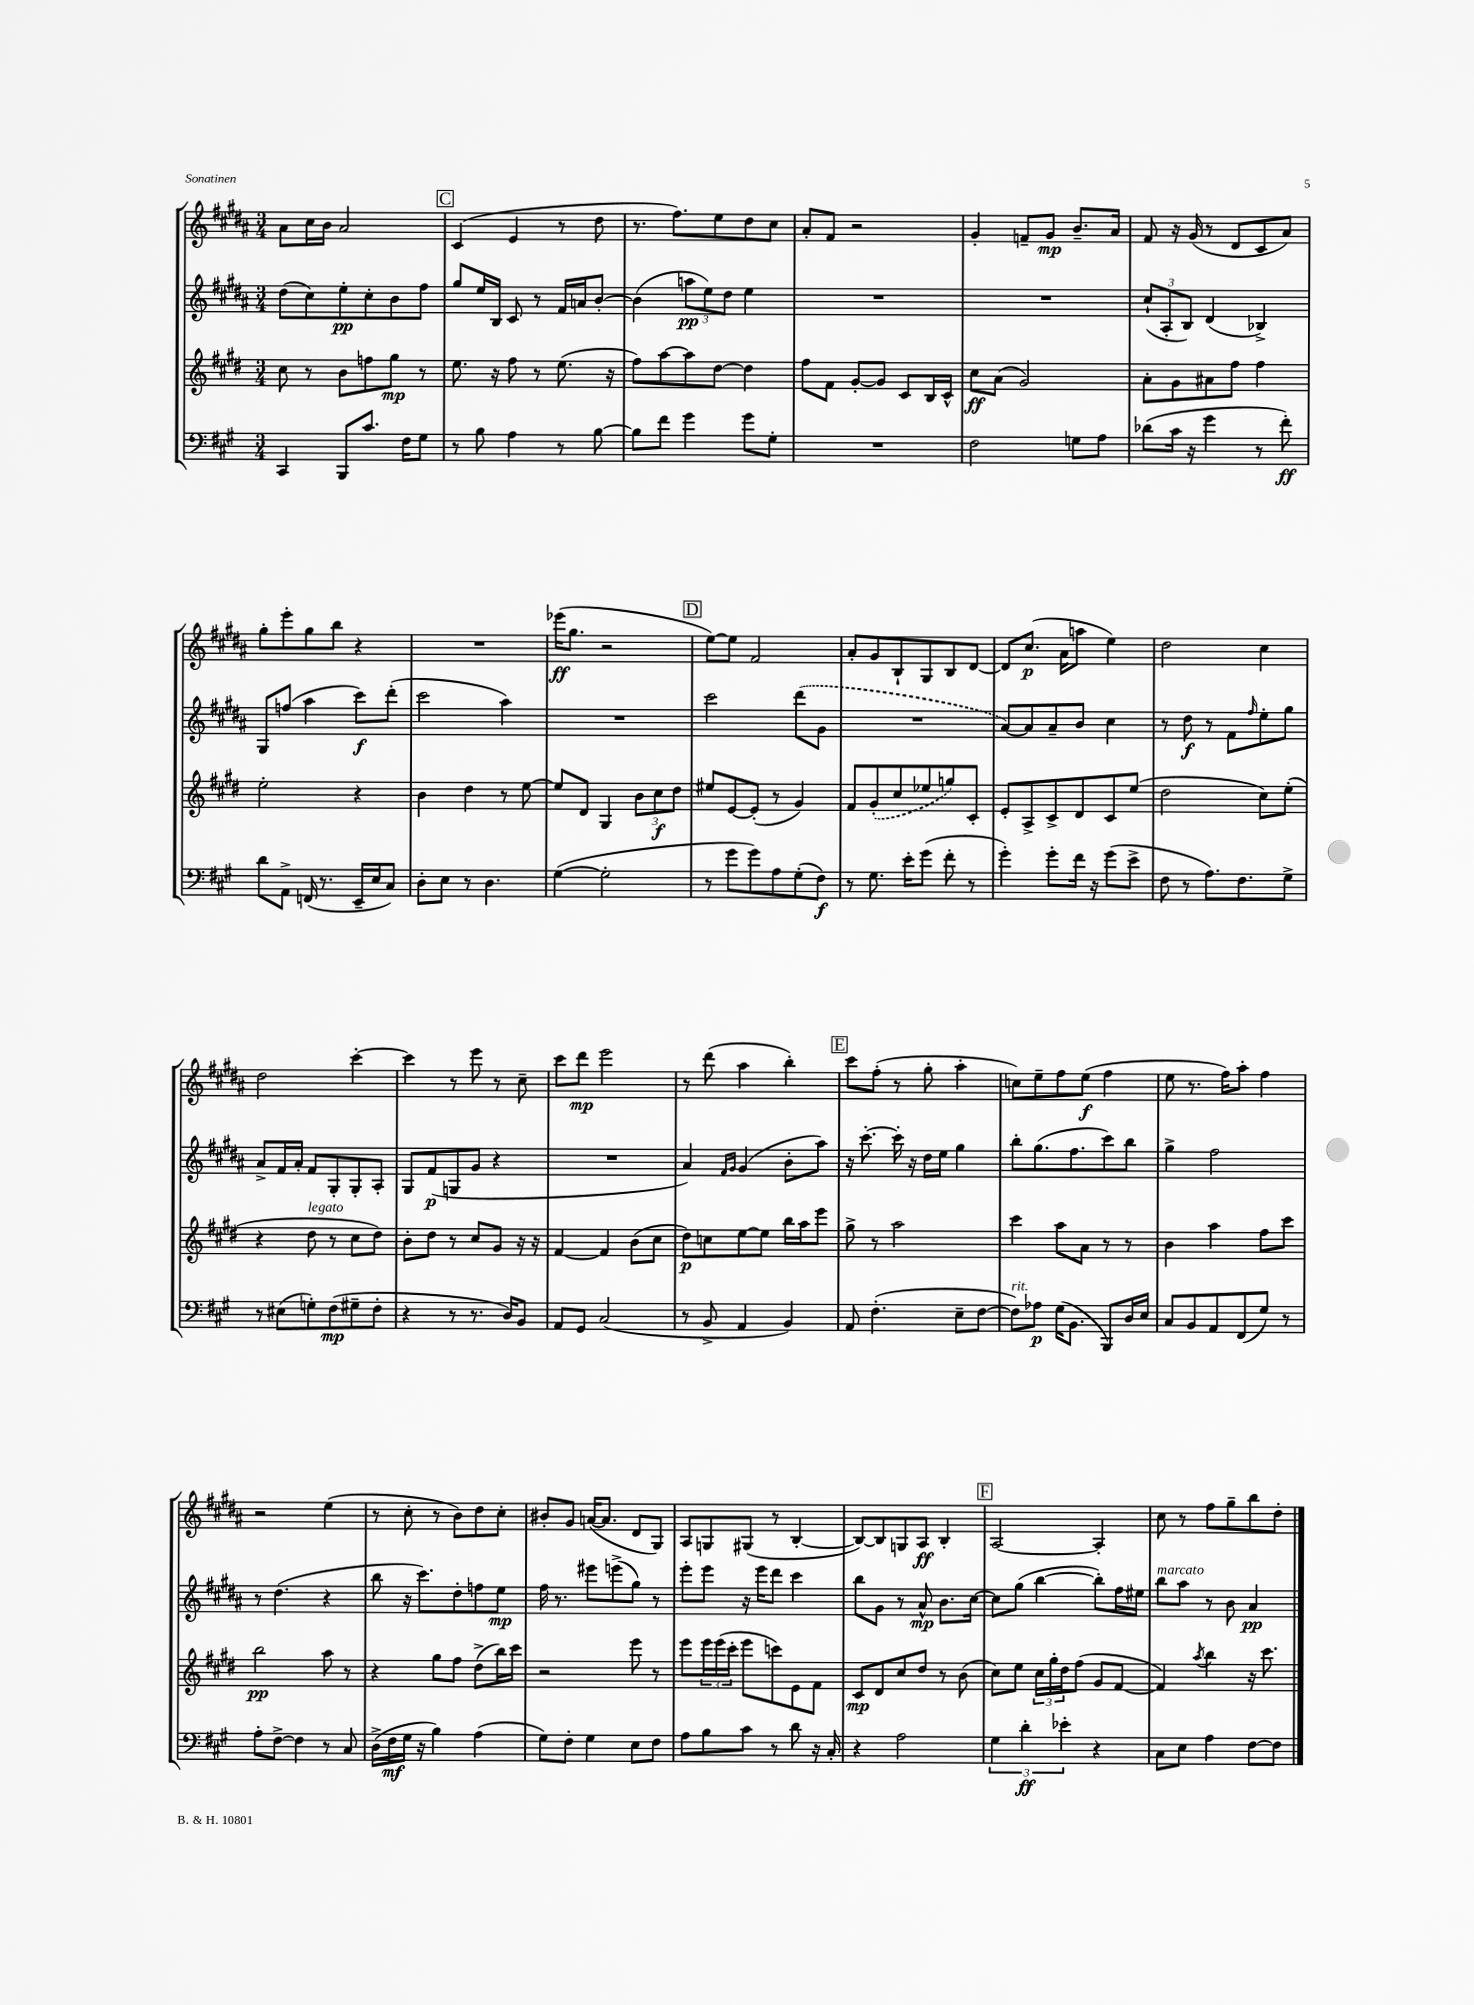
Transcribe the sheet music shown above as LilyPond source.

<<
\new StaffGroup <<
\new Staff = "s0" {
    \clef treble \key b \major \numericTimeSignature \time 3/4
    ais'8 cis''16 b'16 ais'2 |
    \mark \markup { \box "C" } cis'4( e'4 r8 dis''8 |
    r8. fis''8.) e''8 dis''8 cis''8 |
    ais'8-. fis'8 r2 |
    gis'4-. f'8-- gis'8\mp b'8.-- ais'16 |
    fis'8 r16 gis'16( r8 dis'8 cis'8 ais'8) |
    gis''8-. e'''8-. gis''8 b''8 r4 |
    R2. |
    ees'''16\ff( gis''8. r2 |
    \mark \markup { \box "D" } e''8~) e''8 fis'2 |
    ais'8-. gis'8 b8-! gis8 b8 dis'8~ |
    dis'8 cis''8.\p( ais'16 a''8 e''4) |
    dis''2 cis''4 |
    dis''2 cis'''4~-. |
    cis'''4 r8 e'''8 r8 cis''8-- |
    cis'''8 dis'''8\mp e'''2 |
    r8 dis'''8( ais''4 b''4-.) |
    \mark \markup { \box "E" } cis'''8 fis''8-.( r8 gis''8-. ais''4-. |
    c''8) e''8-- fis''8 e''8\f( fis''4 |
    e''8 r8. fis''16) ais''8-. fis''4 |
    r2 e''4( |
    r8 cis''8-. r8 b'8) dis''8 cis''8-. |
    bis'8-. gis'8 a'16~( a'8. dis'8 gis8) |
    ais8 g8 gis8( r8 b4~-. |
    b8~) b8 g8 ais8\ff b4-. |
    \mark \markup { \box "F" } ais2~ ais4-. |
    cis''8 r8 fis''8 gis''8-- b''8 dis''8-. \bar "|." |
}
\new Staff = "s1" {
    \clef treble \key b \major \numericTimeSignature \time 3/4
    dis''8( cis''8) e''8-.\pp cis''8-. b'8 fis''8 |
    \mark \markup { \box "C" } gis''8 e''16 b16 cis'8 r8 fis'16 a'16 b'8~-. |
    b'4( \tuplet 3/2 { a''8\pp e''8) dis''8 } e''4 |
    R2. |
    R2. |
    \tuplet 3/2 { cis''8-!( ais8-. b8) } dis'4( bes4->) |
    gis8 f''8( ais''4 cis'''8\f) dis'''8-.( |
    cis'''2 ais''4) |
    R2. |
    \mark \markup { \box "D" } cis'''2 \once \slurDashed dis'''8( gis'8 |
    R2. |
    ais'8~) ais'8 ais'8-- b'8 cis''4 |
    r8 dis''8\f r8 fis'8 \grace { fis''16 } e''8-. gis''8 |
    ais'8-> fis'16 ais'16-. fis'8 gis8-. gis8-. ais8-. |
    gis8 fis'8\p( g8 gis'8 r4 |
    R2. |
    ais'4) \grace { fis'16 gis'16 } gis'4( b'8-. ais''8) |
    \mark \markup { \box "E" } r16 cis'''8.~-. cis'''16-. r16 dis''16 e''16 gis''4 |
    b''8-. gis''8.( fis''8. cis'''8) b''8 |
    gis''4-> fis''2 |
    r8 dis''4.( r4 |
    b''8 r16 cis'''8.) dis''8-. f''8 e''8\mp |
    fis''16 r8. eis'''8 e'''8->( gis''8) r8 |
    e'''8-. e'''8 r16 e'''16 dis'''8 cis'''4 |
    b''8 gis'8 r8 ais'8-^\mp b'8. cis''16~ |
    \mark \markup { \box "F" } cis''8 gis''8( b''4~ b''8-.) fis''16 eis''16 |
    b''8^\markup { \italic "marcato" } ais''8 r8 b'8 ais'4\pp \bar "|." |
}
\new Staff = "s2" {
    \clef treble \key e \major \numericTimeSignature \time 3/4
    cis''8 r8 b'8 f''8 gis''8\mp r8 |
    \mark \markup { \box "C" } e''8. r16 fis''8 r8 e''8.( r16 |
    fis''8) a''8~ a''8 dis''8~ dis''4 |
    fis''8 fis'8 gis'8~-. gis'8 cis'8 b16 cis'16-^ |
    cis''8\ff a'8( gis'2) |
    a'8-. gis'8 ais'8 fis''8 fis''4 |
    e''2-. r4 |
    b'4 dis''4 r8 e''8~ |
    e''8 dis'8 gis4 \tuplet 3/2 { b'8 cis''8\f dis''8 } |
    \mark \markup { \box "D" } eis''8 e'8~ e'8-.( r8 gis'4) |
    fis'8 \once \slurDashed gis'8-.( cis''8 ees''8 g''8) cis'8-. |
    e'8-. a8-> cis'8-> dis'8 cis'8 e''8( |
    dis''2 cis''8) e''8-.( |
    r4 dis''8^\markup { \italic "legato" } r8 cis''8 dis''8) |
    b'8-. dis''8 r8 cis''8 gis'8 r16 r16 |
    fis'4~ fis'4 b'8( cis''8 |
    dis''8\p) c''8 e''8~ e''8 b''16 a''16 e'''8 |
    \mark \markup { \box "E" } gis''8-> r8 a''2 |
    cis'''4 a''8 a'8 r8 r8 |
    b'4 a''4 fis''8 cis'''8 |
    b''2\pp a''8 r8 |
    r4 gis''8 fis''8 dis''8->( b''16) cis'''16 |
    r2 e'''8 r8 |
    e'''8 \tuplet 3/2 { e'''16 e'''16( cis'''16-. } e'''8 c'''8) e'8 fis'8 |
    cis'8\mp dis'8 cis''8 dis''8 r8 b'8( |
    \mark \markup { \box "F" } cis''8) e''8 \tuplet 3/2 { cis''16 gis''16-. dis''16 } fis''8( gis'8 fis'8~ |
    fis'4) \acciaccatura { a''8 } b''4 r16 cis'''8. \bar "|." |
}
\new Staff = "s3" {
    \clef bass \key a \major \numericTimeSignature \time 3/4
    cis,4 b,,8 cis'8. fis16 gis8 |
    \mark \markup { \box "C" } r8 b8 a4 r8 b8~ |
    b8 fis'8 gis'4 gis'8 gis8-. |
    R2. |
    fis2 g8 a8 |
    des'8( cis'16 r16 gis'4 r8 fis'8-.\ff) |
    d'8 a,8-> f,16( r8. e,16-- e16 cis8) |
    d8-. e8 r8 d4. |
    gis4~( gis2-. |
    \mark \markup { \box "D" } r8 gis'8 gis'8) a8 gis8-.( fis8\f) |
    r8 gis8. e'16-. gis'8( fis'8-. r8 |
    gis'4-.) gis'8-. fis'16 r16 gis'8( e'8-> |
    fis8 r8 a8.) fis8. gis8-> |
    r8 eis8( g8-.) fis8\mp( gis8-- fis8-. |
    r4 r8 r8. d16) b,8 |
    a,8 gis,8 cis2( |
    r8 b,8-> a,4 b,4) |
    \mark \markup { \box "E" } a,8 fis4.-.( e8-- fis8~ |
    fis8^\markup { \italic "rit." }) aes8\p gis16( b,8. b,,8) d16 e16 |
    cis8 b,8 a,8 fis,8( gis8) r8 |
    a8-. fis8~-> fis4 r8 cis8 |
    d16->( fis16\mf gis16 r16 b4) a4( |
    gis8) fis8-. gis4 e8 fis8 |
    a8 b8 cis'8 r8 d'8 r16 cis16-. |
    r4 a2 |
    \mark \markup { \box "F" } \tuplet 3/2 { gis4 d'4-.\ff ees'4-. } r4 |
    cis8 e8 a4 fis8~ fis8 \bar "|." |
}
>>
>>
\layout { \context { \Score \remove "Bar_number_engraver" } }
